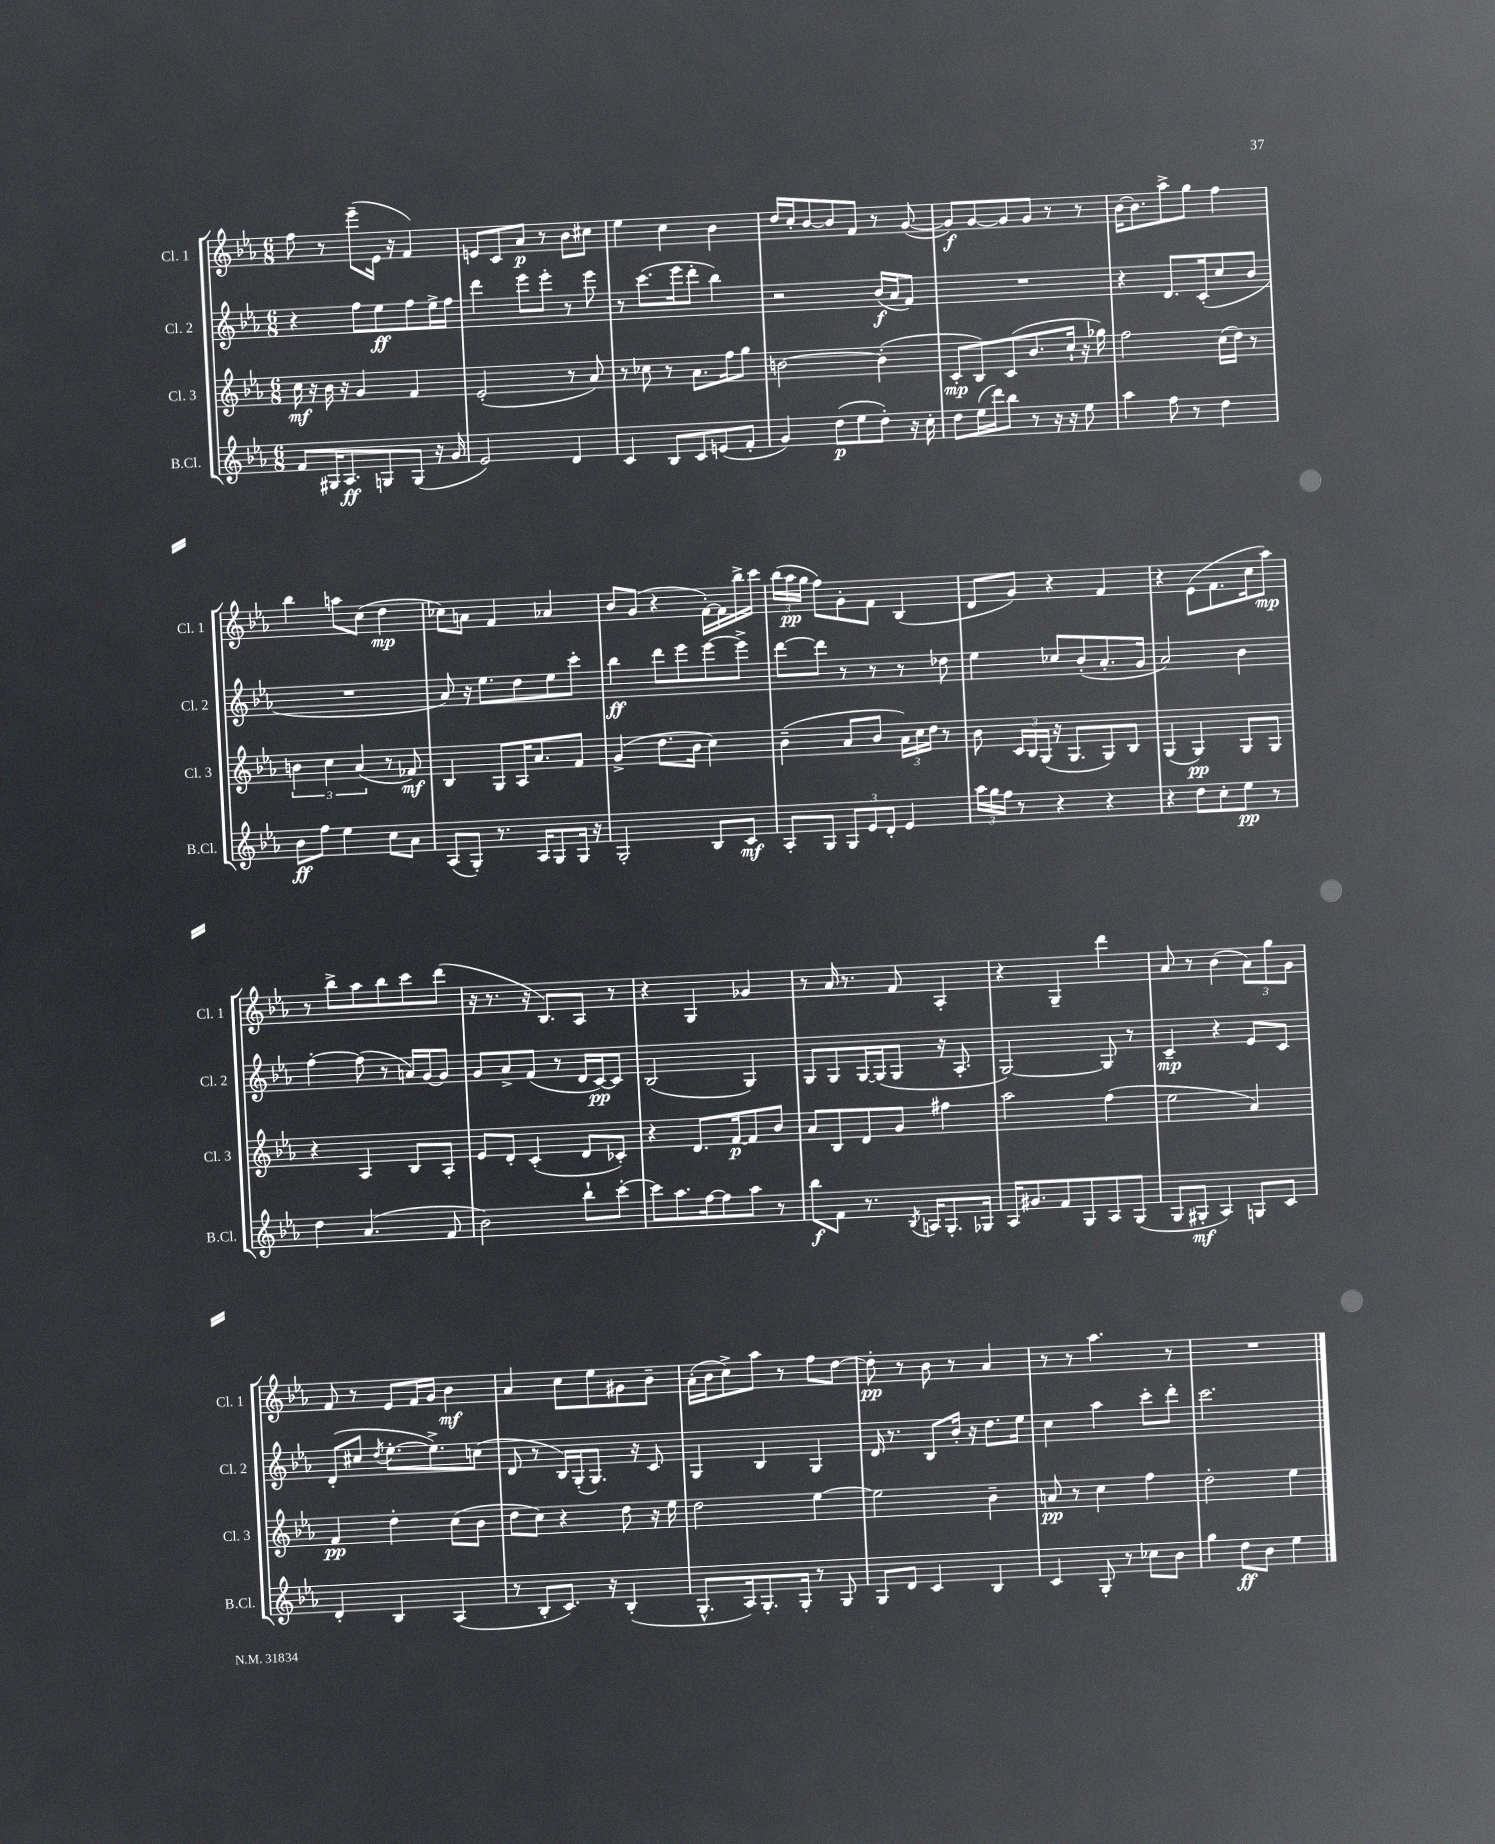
<<
\new StaffGroup <<
\new Staff = "s0" \with { instrumentName = "Cl. 1" shortInstrumentName = "Cl. 1" } {
    \clef treble \key ees \major \numericTimeSignature \time 6/8
    \autoBeamOff f''8 r8 ees'''8[--( ees'16] r16 f'4) |
    e'8[ c'8 aes'8]\p r8 bes'8[ cis''8] |
    ees''4 c''4 bes'4 |
    d''16[ c''16-. bes'8~ bes'8 f'8] r8 g'8~( |
    g'8[\f) g'8~ g'8 g'8] r8 r8 |
    bes'16[~ bes'8. aes''8-> g''8] f''4 |
    bes''4 a''8[ c''8]( d''4\mp |
    ces''8[) a'8] f'4 aes'4 |
    bes'8[ g'8]( r4 f'16[~-.) f'16 bes''16-> c'''16] |
    \tuplet 3/2 { bes''16[( aes''16\pp g''16] } f''8[) g'8-. f'8] bes4( |
    d'8[ g'8]) r4 f'4 |
    r4 ees'8[( f'8. c''16 aes''8]\mp) |
    r8 bes''8[-> aes''8 bes''8 c'''8 d'''8]( |
    r16 r8. r16 bes8.[) aes8] r8 |
    r4 g4 ges'4 |
    r8 aes'16 r8. f'8 aes4-. |
    r4 g4-- d'''4 |
    aes'8 r8 bes'4( \tuplet 3/2 { aes'8[) g''8 g'8] } |
    f'8 r8 ees'8[ f'16 g'16] bes'4\mf |
    aes'4 c''8[ ees''8 gis'8 bes'8]-- |
    aes'16[-.( bes'16 c''8->) aes''8] r8 f''8[ d''8]~ |
    d''8-.\pp r8 bes'8 r8 aes'4 |
    r8 r8 aes''4. r8 |
    R2. \bar "|." |
}
\new Staff = "s1" \with { instrumentName = "Cl. 2" shortInstrumentName = "Cl. 2" } {
    \clef treble \key ees \major \numericTimeSignature \time 6/8
    \autoBeamOff r4 f''8[ ees''8\ff f''8 ees''16-> f''16] |
    d'''4 ees'''8[ ees'''8]-. r8 ees'''8 |
    r8 c'''8.[( ees'''16 d'''8]-. bes''4) |
    r2 bes'16[\f( aes'16 f'8]) |
    R2. |
    r4 d'8.[ c'16-.( c''8 bes'8] |
    R2. |
    aes'8) r16 ees''8.[ d''8 ees''8 c'''8]-. |
    bes''4\ff d'''8[ ees'''8 ees'''8~ ees'''8]-> |
    d'''8[~ d'''8] r8 r8 r8 des''8 |
    ees''4 ces''8[ bes'8-.( aes'8.-. g'16] |
    aes'2) bes'4 |
    f''4~-. f''8( r8 a'16[) g'16~ g'8] |
    g'8[ aes'8-> f'8]( r8 d'16[ c'16~\pp) c'8] |
    bes2( g4) |
    g8[ g8 g16~ g16( g8] r16 aes8.-. |
    g2~) g8 r8 |
    c'4--\mp r4 ees'8[ c'8] |
    d'8[-.( cis''8] \acciaccatura { d''8 } ees''8.[~-. ees''8.->) c''8]( |
    d'8 r8 bes16[) g16-.( g8.]) r16 c'8 |
    g4 bes4 g4 |
    d'16 r8. bes8[ bes'16]-. r16 d''8.[ ees''16] |
    c''4 aes''4 c'''8[-. d'''8]-. |
    c'''2. \bar "|." |
}
\new Staff = "s2" \with { instrumentName = "Cl. 3" shortInstrumentName = "Cl. 3" } {
    \clef treble \key ees \major \numericTimeSignature \time 6/8
    \autoBeamOff c''16\mf r16 bes'16 r16 g'4 f'4 |
    ees'2-.( r8 aes'8) |
    r8 ces''8 r8 aes'8.[ f''16 g''8] |
    b'2~ b'4-.( |
    c'8[-.\mp bes8) c'8( bes'8. c''16]-! r16 ges''16) |
    f''2 c''16[( d''16]) r8 |
    \tuplet 3/2 { b'4 c''4 aes'4( } r8 fes'8\mf) |
    bes4 g8[ aes16 aes'8. f'8] |
    g'4->( d''8.[ bes'16] c''4) |
    bes'4--( aes'8[ bes'8] \tuplet 3/2 { aes'16[) c''16 d''16] } r8 |
    bes'8 \tuplet 3/2 { c'16[ bes16 g16]( } r16 g8.[ g8) bes8] |
    g4( g4\pp) g8[ g8] |
    r4 aes4 bes8[ aes8]-. |
    ees'8[ d'8]-. c'4-.( d'8[ ces'8]-.) |
    r4 d'8.[ f'16~\p f'8 bes'8] |
    aes'8[ bes8 d'8 g'8] fis''4 |
    aes''2 f''4( |
    ees''2 aes'4) |
    f'4\pp d''4-. c''8[( bes'8] |
    d''8[ c''8]) r4 d''8 r16 ees''16 |
    d''2 ees''4~ |
    ees''2 bes'4-- |
    a'8\pp r8 c''4 f''4 |
    d''2-. ees''4 \bar "|." |
}
\new Staff = "s3" \with { instrumentName = "B.Cl." shortInstrumentName = "B.Cl." } {
    \clef treble \key ees \major \numericTimeSignature \time 6/8
    \autoBeamOff f'8[ gis16 aes8.\ff g8 g8]( r16 g'16 |
    ees'2) d'4 |
    c'4 bes8[ c'8 e'8( f'8]-. |
    g'4) d''8[\p( ees''8 d''8]-.) r16 c''16-. |
    d''8[ ees''16( d'''16) bes''8] r8 r16 r16 ees''8 |
    aes''4 f''8 r8 d''4 |
    bes'8[\ff f''8] ees''4 c''8[ aes'8] |
    aes8[( g8]-.) r8. aes16[ g8 g16] r16 |
    g2-. bes8[ c'8]\mf |
    aes8[-. g8] \tuplet 3/2 { g8[ ees'8 d'8]-. } ees'4 |
    \tuplet 3/2 { aes''16[ g''16 f''16] } r8 r4 r4 |
    r4 d''8[ c''8-. ees''8]\pp r8 |
    d''4 aes'4.( f'8 |
    bes'2) bes''8[-! c'''8]~-. |
    c'''8[ aes''8. f''16~ f''8 aes''8] r8 |
    bes''8[\f f'8] r8. \acciaccatura { bes8 } a16[ g8.-. ges16] |
    aes16[ gis'8. f'8 g8 aes8 g8]( |
    g8[ gis8]-.\mf aes4) g8[ c'8] |
    d'4-. bes4 aes4( |
    r8 bes8[-. c'8.]) r16 bes4-.( |
    g8.[-^ aes16) g8.-. g16]-. r8 g8 |
    g8[ d'8] c'4 bes4 |
    c'4 g8-. r8 ces''8[ bes'8] |
    g''4 d''8[\ff bes'8] ees''4 \bar "|." |
}
>>
>>
\layout { \context { \Score \remove "Bar_number_engraver" } }
